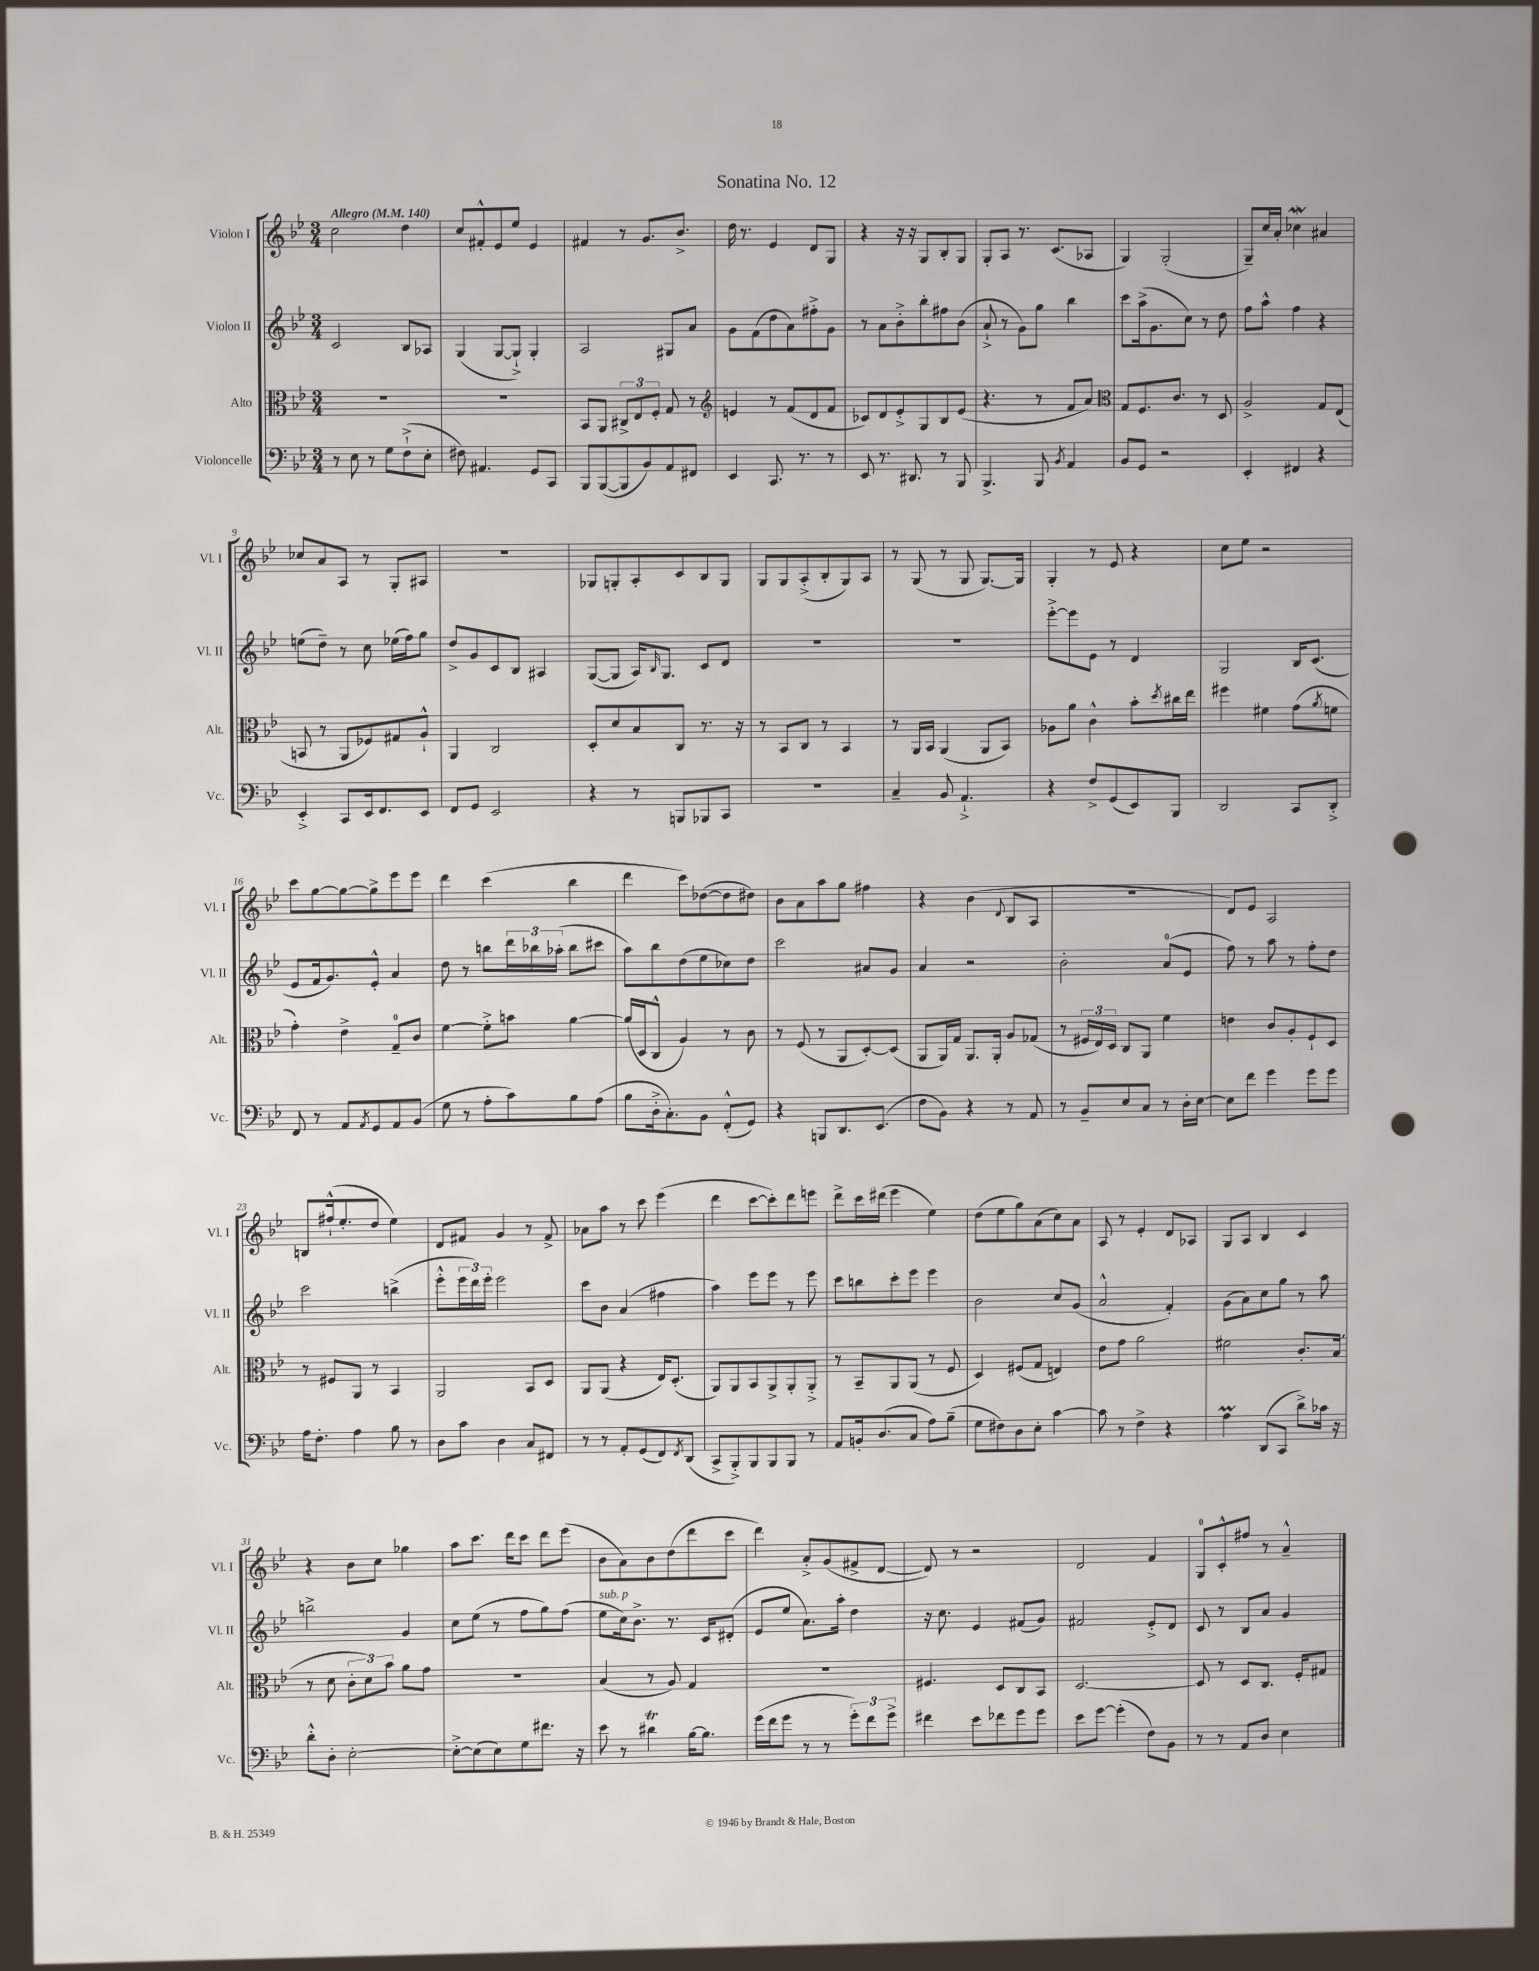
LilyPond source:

\header { title = "Sonatina No. 12" }
<<
\new StaffGroup <<
\new Staff = "s0" \with { instrumentName = "Violon I" shortInstrumentName = "Vl. I" } {
    \clef treble \key bes \major \numericTimeSignature \time 3/4 \tempo "Allegro" 4 = 140
    c''2 d''4 |
    c''8 fis'8-.-^ ees'8 ees''8 ees'4 |
    fis'4 r8 g'8. bes'8.-> |
    d''16 r8. ees'4 d'8 g8 |
    r4 r16 r16 g8 bes8-. g8 |
    g8-. a8 r8. c'8.( aes8 |
    g4) g2-.( |
    g8--) c''16 a'16-. ces''4\mordent ais'4 |
    ces''8 a'8 a8 r8 g8-. ais8 |
    R2. |
    ges8 g8-. a8-. c'8 bes8 g8 |
    g8 g8 a8-.->( bes8-. g8) a8 |
    r8 g8( r8 g8 g8.~) g16 |
    g4-. r8 ees'8 r4 |
    c''8 ees''8 r2 |
    c'''8 g''8~ g''8~ g''8-> ees'''8 ees'''8 |
    d'''4 c'''4( bes''4 |
    d'''4 c'''8) des''8~( des''8 dis''8) |
    bes'8 a'8 a''8 g''8 fis''4 |
    r4 bes'4( \appoggiatura { d'8 } bes8 a8 |
    R2. |
    d'8) ees'8 a2 |
    b8 fis''16-!-^( ees''8.-. d''8 ees''4) |
    d'8 fis'8 g'4 r8 fis'8-> |
    aes'8 a''8 r8 c'''8 ees'''4( |
    d'''4 c'''8~ c'''8-.) d'''8 e'''8 |
    d'''8-> c'''16 dis'''16( ees'''4 ees''4) |
    d''8( ees''8 g''8) a'8( c''8) a'8 |
    a8 r8 ees'4-. d'8 aes8 |
    g8 a8 bes4 c'4 |
    r4 bes'8 c''8 ges''4 |
    a''8 c'''8. d'''16 c'''8 d'''8 ees'''8( |
    bes'8 a'8) bes'8 d''8( d'''8 c'''8 |
    d'''4) a'8-.-> g'8( fis'8-> d'8~ |
    d'8) r8 r2 |
    d'2 f'4 |
    g8-0 c'8-.-^ fis''8 r8 a'4---^ \bar "|." |
}
\new Staff = "s1" \with { instrumentName = "Violon II" shortInstrumentName = "Vl. II" } {
    \clef treble \key bes \major \numericTimeSignature \time 3/4
    c'2 bes8 aes8 |
    g4( g8~ g8-!->) g4-. |
    a2 gis8 a'8 |
    g'8 f'8( d''8 a'8) fis''8-.-> g'8 |
    r8 a'8 bes'8-.-> bes''8-. fis''8 bes'8( |
    a'8-!-> r8 g'8) g''8 bes''4 |
    c'''8 a''16->( g'8. c''8) r8 d''8 |
    f''8 a''8-^ f''4 r4 |
    e''8( d''8--) r8 c''8 ees''16( f''16) g''8 |
    d''8-> g'8 c'8 bes8 ais4 |
    g8~( g8 a16) \grace { bes16 } g8. c'8 d'8 |
    R2. |
    R2. |
    ees'''8~-.-> ees'''8 ees'8 r8 d'4 |
    g2 bes16 c'8.( |
    ees'8 f'16 g'8.) ees'8-.-^ a'4 |
    d''8 r8 b''8 \tuplet 3/2 { d'''16 bes''16 aes''16-.( } bes''8 cis'''8 |
    a''8) bes''8 d''8( ees''8 ces''8) d''8 |
    c'''2 ais'8 g'8 |
    a'4 r2 |
    bes'2-. a'8-0( ees'8 |
    f''8) r8 a''8 r8 f''8-. d''8 |
    c'''2 b''4->( |
    ees'''8-.-^ \tuplet 3/2 { ees'''16 d'''16) ees'''16-. } ees'''2 |
    c'''8 bes'8 a'4( fis''4 |
    a''4) ees'''8 ees'''8 r8 ees'''8 |
    c'''8 b''8 c'''8-. ees'''8 ees'''4 |
    bes'2 c''8 g'8( |
    a'2-^ f'4-.) |
    g'8( a'8) c''8 g''8 r8 a''8 |
    b''2-> g'4 |
    c''8 ees''8( r8 f''8 g''8) f''8( |
    ees''8^\markup { \italic "sub. p" } c''16) bes'8.-> r8. c'16 dis'8-.( |
    ees'8 ees''8 a'8.) a''16-. d''4 |
    r16 c''8. ees'4 fis'8( g'8) |
    fis'2 ees'8-.-> d'8 |
    c'8 r8 bes8 a'8 g'4 \bar "|." |
}
\new Staff = "s2" \with { instrumentName = "Alto" shortInstrumentName = "Alt." } {
    \clef alto \key bes \major \numericTimeSignature \time 3/4
    R2. |
    R2. |
    bes,8 a,8 \tuplet 3/2 { cis8-> ees8 f8-. } g8 r8 |
    \clef treble e'4 r8 f'8( d'8 f'8 |
    ces'8) d'8 ees'8-.-> g8 bes8 ees'8( |
    r4. r8 f'8 a'8) |
    \clef alto g8 f8. c'8. r8 d8 |
    a2-> g8 ees8( |
    b,8 r8 a,8 fes8) gis8 a8-!-^ |
    a,4 c2 |
    d8-. d'8 bes8 c8 r8. r16 |
    r8 bes,8 c8 r8 bes,4 |
    r8 a,16 bes,16 a,4( a,8 bes,8) |
    aes8 a'8 c'4-^ bes'8-. \acciaccatura { d''8 } cis''16 ees''16 |
    fis''4 fis'4 g'8( \acciaccatura { a'8 } f'8 |
    g'4-.) ees'4-> g8-0-- c'8 |
    f'4~ f'8-.-> b'8 a'4~ |
    a'16( d16 c8-^ a4) r8 c'8 |
    r8 f8( r8 a,8 d8~-.) d8( |
    a,8 a,16) g16 a,8. a,16-. a8 ges8( |
    r8 \tuplet 3/2 { fis16 ees16) d16 } c8 a,8 f'4 |
    e'4 c'8 a8-. f8-! d8 |
    r8 fis8 a,8 r8 bes,4 |
    a,2 bes,8 d8 |
    a,8 a,8( r4 ees16) d8.-.( |
    a,8) a,8 bes,8 a,8-> a,8-. a,8-.-> |
    r8 bes,8-- a,8 a,8( r8 f8 |
    d4) fis8( g8 e4) |
    ees'8 g'8 a'2 |
    fis'2 c'8.-. bes16( |
    r8 d'8 \tuplet 3/2 { c'8-. d'8) bes'8 } a'8 g'8 |
    R2. |
    bes4( r8 a8) g4 |
    R2. |
    fis4. d8 c8 bes,8 |
    d2.~ |
    d8 r8 d8 c8. f16-. gis8 \bar "|." |
}
\new Staff = "s3" \with { instrumentName = "Violoncelle" shortInstrumentName = "Vc." } {
    \clef bass \key bes \major \numericTimeSignature \time 3/4
    r8 ees8 r8 g8 f8-!->( ees8-. |
    fis8) ais,4. g,8 c,8 |
    bes,,8 bes,,8~( bes,,8 bes,8) a,8 fis,8 |
    ees,4 c,8. r8. r8 |
    ees,8 r8. dis,8. r8 bes,,8 |
    bes,,4.-> bes,,8 \acciaccatura { bes,8 } a,4 |
    bes,8 g,8 r2 |
    ees,4-. fis,4 r4 |
    ees,4-.-> c,8 ees,16 f,8. ees,8 |
    f,8 g,8 ees,2 |
    r4 r8 b,,8 bes,,8 c,8 |
    R2. |
    c4-- bes,8 a,4.-!-> |
    r4 f8-> g,8( ees,8) bes,,8 |
    d,2 c,8 d,8-.-> |
    f,8 r8 a,8 \acciaccatura { a,8 } g,8 a,8 bes,8( |
    g8 r8 a8-. c'8) bes8 a8( |
    bes8 d16-.-> c8.-.) bes,8 f,8-.-^( g,8) |
    r4 b,,8 d,8. ees,8.( |
    f8 bes,8) r4 r8 a,8 |
    r8 bes,8-- ees8 c8 r8 d16-. ees16~ |
    ees8 f'8 g'4 g'8 g'8 |
    a16 f8.-. a4 bes8 r8 |
    d8 c'8 d4 c8 fis,8 |
    r8 r8 a,8-. g,8( f,8) \acciaccatura { f,8 } d,8( |
    c,8-> bes,,8-.->) bes,,8 bes,,8 bes,,8 r8 |
    a,8 b,16-. d8.( c8 a8) bes8--( |
    g8 fis8) d8 ees8-. c'4~ |
    c'8 r8 f4-> r4 |
    a4\prall d,8( c,8 d'8->) ces'16 r16 |
    d'8-.-^ d8-. ees2~-. |
    ees8~-.-> ees8( ees8) g8 fis'8. r16 |
    ees'8 r8 dis'4\trill bes16~ bes8. |
    g'16( f'16 g'8 r8 r8 \tuplet 3/2 { g'8-.) f'8 g'8-> } |
    fis'4 ees'8 fes'8 g'8 g'8 |
    ees'8 g'8~ g'4-.( f8) bes,8 |
    r8 r8 a,8 d8 ees4 \bar "|." |
}
>>
>>
